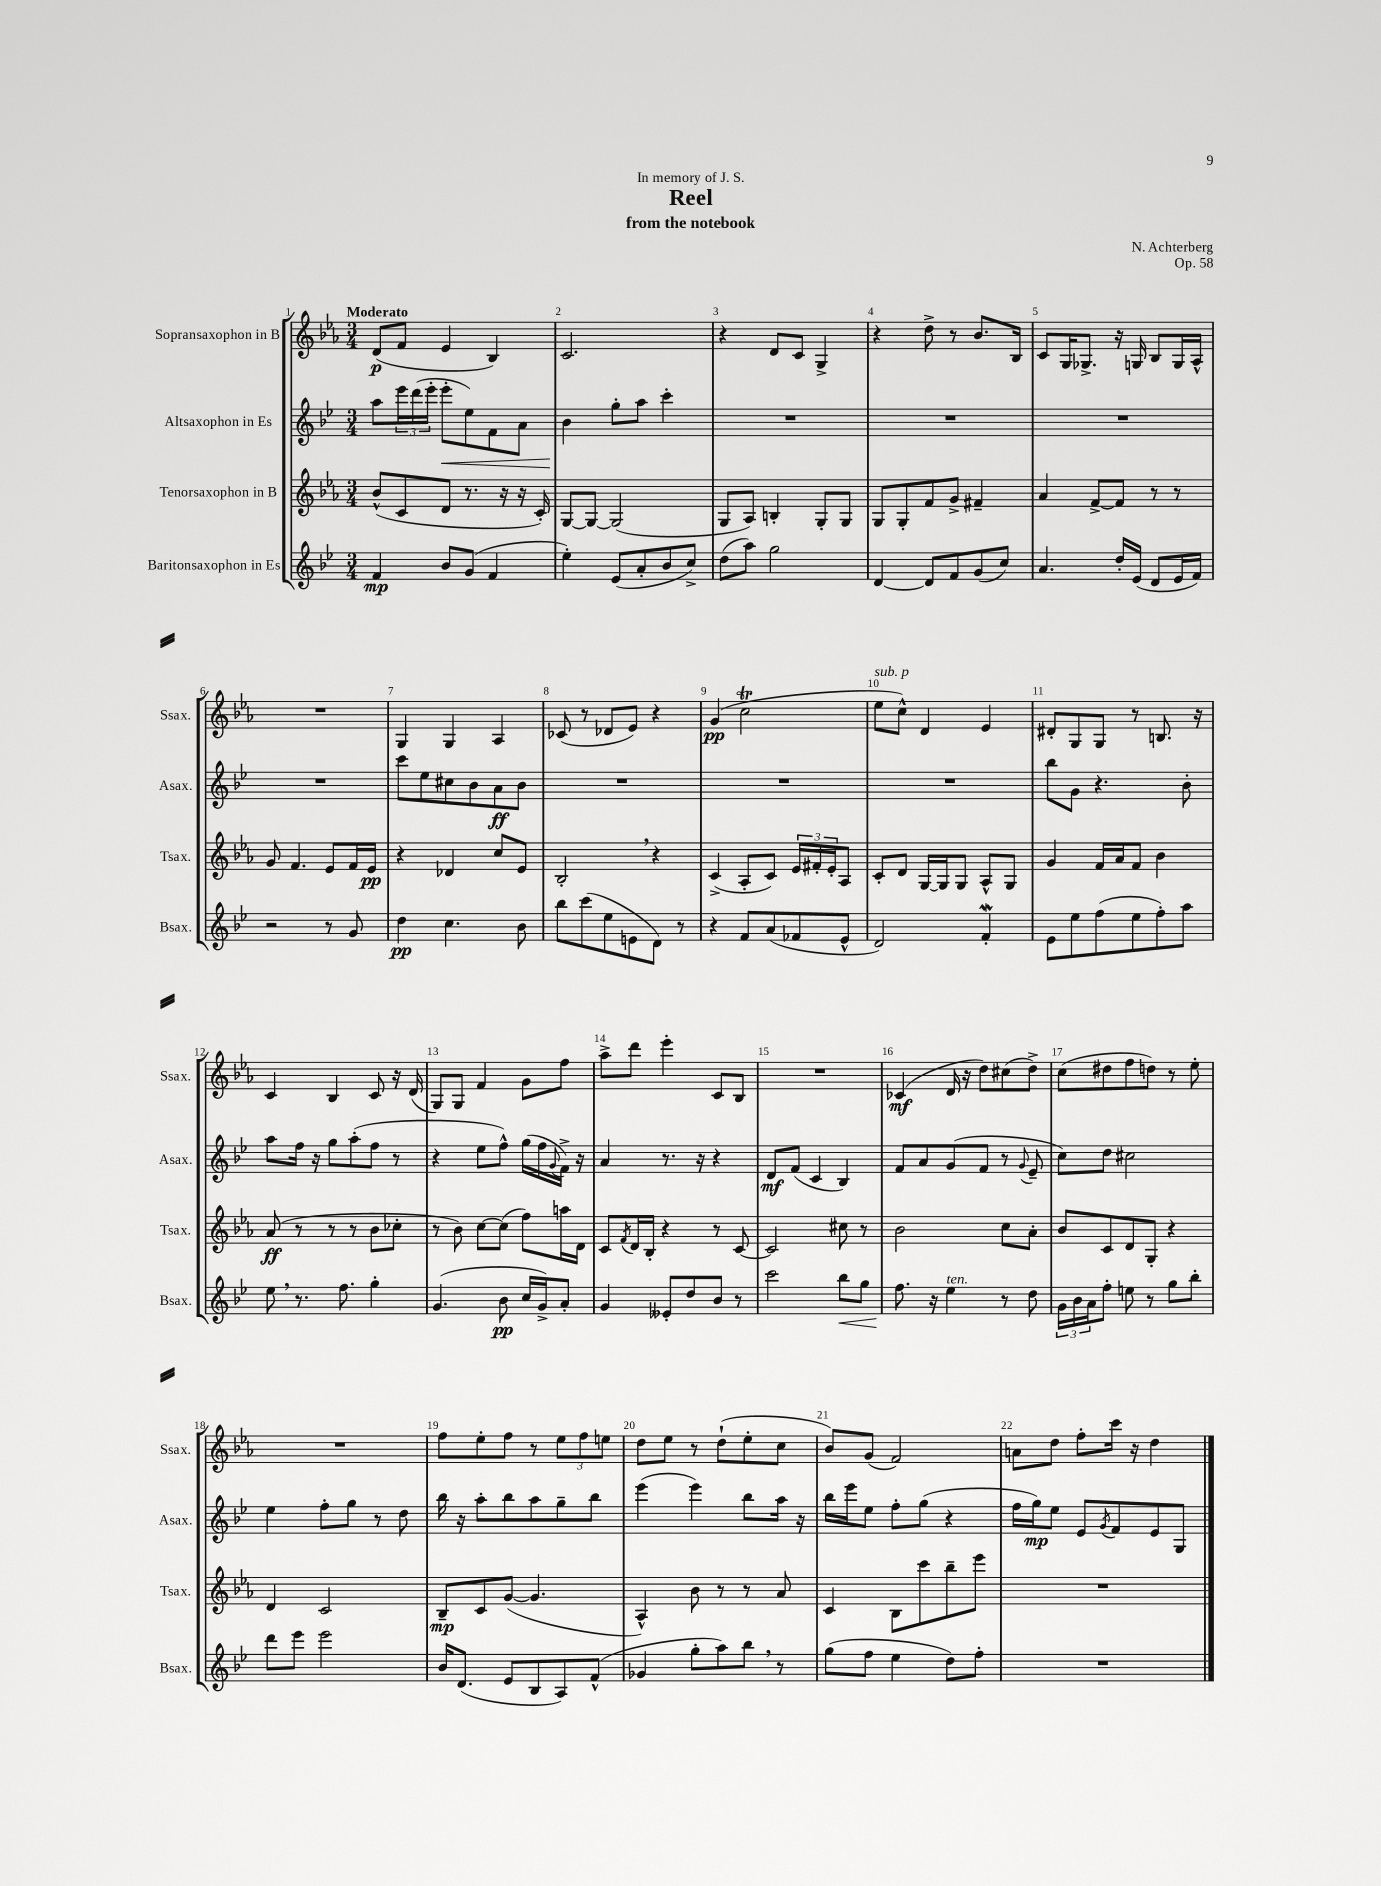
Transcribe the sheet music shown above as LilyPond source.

\header { title = "Reel" composer = "N. Achterberg" subtitle = "from the notebook" dedication = "In memory of J. S." opus = "Op. 58" }
<<
\new StaffGroup <<
\new Staff = "s0" \with { instrumentName = "Sopransaxophon in B" shortInstrumentName = "Ssax." } {
    \clef treble \key ees \major \numericTimeSignature \time 3/4 \tempo "Moderato"
    d'8\p( f'8 ees'4 bes4) |
    c'2. |
    r4 d'8 c'8 g4-> |
    r4 d''8-> r8 bes'8. bes16 |
    c'8 g16 ges8.-> r16 g16 bes8 g16 aes16-^ |
    R2. |
    g4 g4 aes4 |
    ces'8( r8 des'8 ees'8) r4 |
    g'4\pp( c''2\trill |
    ees''8^\markup { \italic "sub. p" } c''8-^) d'4 ees'4 |
    dis'8-. g8 g8 r8 b8. r16 |
    c'4 bes4 c'8 r16 d'16( |
    g8) g8 f'4 g'8 f''8 |
    aes''8-> d'''8 ees'''4-. c'8 bes8 |
    R2. |
    ces'4\mf( d'16 r16 d''8) cis''8( d''8->) |
    c''8( dis''8 f''8 d''8) r8 ees''8-. |
    R2. |
    f''8 ees''8-. f''8 r8 \tuplet 3/2 { ees''8 f''8 e''8 } |
    d''8 ees''8 r8 d''8-!( ees''8-. c''8 |
    bes'8) g'8( f'2) |
    a'8 d''8 f''8-. c'''16 r16 d''4 \bar "|." |
}
\new Staff = "s1" \with { instrumentName = "Altsaxophon in Es" shortInstrumentName = "Asax." } {
    \clef treble \key bes \major \numericTimeSignature \time 3/4
    a''8 \tuplet 3/2 { ees'''16 d'''16( ees'''16-. } ees'''8-.\< ees''8) f'8 a'8 |
    bes'4\! g''8-. a''8 c'''4-. |
    R2. |
    R2. |
    R2. |
    R2. |
    c'''8 ees''8 cis''8 bes'8 a'8\ff bes'8 |
    R2. |
    R2. |
    R2. |
    bes''8 g'8 r4. bes'8-. |
    a''8 f''16 r16 g''8 a''8-.( f''8 r8 |
    r4 ees''8 f''8-^) g''16( f''16 \appoggiatura { g'8 } f'16->) r16 |
    a'4 r8. r16 r4 |
    d'8\mf f'8( c'4 bes4) |
    f'8 a'8 g'8( f'8 r8 \appoggiatura { g'8 } ees'8-- |
    c''8) d''8 cis''2 |
    ees''4 f''8-. g''8 r8 d''8 |
    bes''16 r16 a''8-. bes''8 a''8 g''8-- bes''8 |
    ees'''4( ees'''4) bes''8 a''16 r16 |
    bes''16 ees'''16 ees''8 f''8-. g''8( r4 |
    f''16 g''16\mp) ees''8 ees'8 \acciaccatura { g'8 } f'8 ees'8 g8 \bar "|." |
}
\new Staff = "s2" \with { instrumentName = "Tenorsaxophon in B" shortInstrumentName = "Tsax." } {
    \clef treble \key ees \major \numericTimeSignature \time 3/4
    bes'8-^( c'8 d'8 r8. r16 r16 c'16-.) |
    g8~ g8~ g2( |
    g8 aes8) b4-. g8-. g8 |
    g8 g8-. f'8 g'8-> fis'4-- |
    aes'4 f'8~-> f'8 r8 r8 |
    g'8 f'4. ees'8 f'16 ees'16\pp |
    r4 des'4 c''8 ees'8 |
    bes2-. \breathe r4 |
    c'4->( aes8-. c'8) \tuplet 3/2 { ees'16 fis'16-. ees'16-. } aes8 |
    c'8-. d'8 g16~ g16 g8 aes8-^ g8 |
    g'4 f'16 aes'16 f'8 bes'4 |
    aes'8\ff( r8 r8 r8 bes'8 ces''8-. |
    r8 bes'8) c''8~ c''8( f''8) a''16 d'16 |
    c'8 \acciaccatura { f'8 } d'16 bes16-. r4 r8 c'8~ |
    c'2 cis''8 r8 |
    bes'2 c''8 aes'8-. |
    bes'8 c'8 d'8 g8-. r4 |
    d'4 c'2 |
    bes8--\mp c'8 g'8~( g'4. |
    aes4-^) bes'8 r8 r8 aes'8 |
    c'4 bes8 c'''8 bes''8-- ees'''8 |
    R2. \bar "|." |
}
\new Staff = "s3" \with { instrumentName = "Baritonsaxophon in Es" shortInstrumentName = "Bsax." } {
    \clef treble \key bes \major \numericTimeSignature \time 3/4
    f'4\mp bes'8 g'8( f'4 |
    ees''4-.) ees'8( a'8-. bes'8 c''8->) |
    d''8( a''8) g''2 |
    d'4~ d'8 f'8 g'8( c''8) |
    a'4. d''16-. ees'16( d'8 ees'16 f'16) |
    r2 r8 g'8 |
    d''4\pp c''4. bes'8 |
    bes''8 c'''8( ees''8 e'8 d'8) r8 |
    r4 f'8 a'8( fes'8 ees'8-^ |
    d'2) f'4-.\mordent |
    ees'8 ees''8 f''8( ees''8 f''8-.) a''8 |
    ees''8 \breathe r8. f''8. g''4-. |
    g'4.( bes'8\pp c''16 g'16->) a'8-. |
    g'4 eeses'8-. d''8 bes'8 r8 |
    c'''2 bes''8\< g''8 |
    f''8.\! r16 ees''4^\markup { \italic "ten." } r8 d''8 |
    \tuplet 3/2 { g'16 bes'16 a'16 } f''8-. e''8 r8 g''8 bes''8-. |
    d'''8 ees'''8 ees'''2 |
    bes'16 d'8.( ees'8 bes8 a8) f'8-^( |
    ges'4 g''8-. a''8) bes''8 \breathe r8 |
    g''8( f''8 ees''4 d''8) f''8-. |
    R2. \bar "|." |
}
>>
>>
\layout { \context { \Score \override BarNumber.break-visibility = ##(#f #t #t) barNumberVisibility = #all-bar-numbers-visible } }
